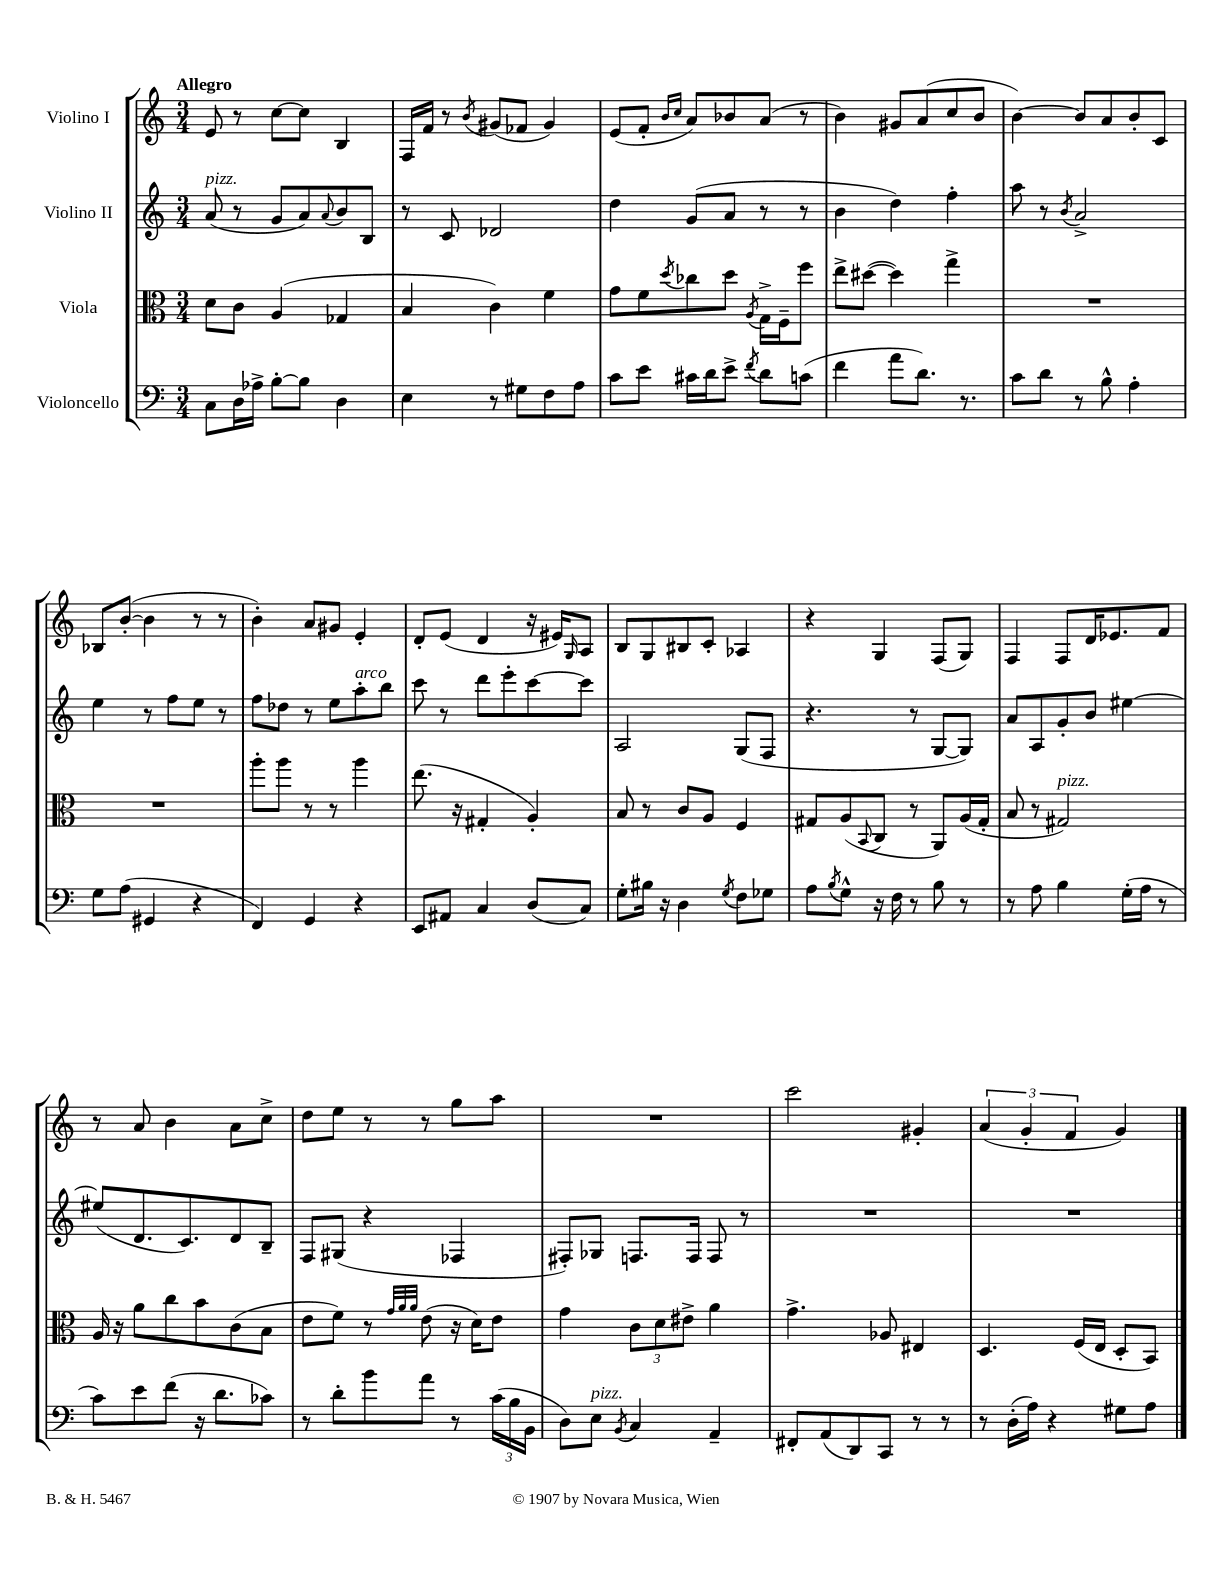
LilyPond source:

<<
\new StaffGroup <<
\new Staff = "s0" \with { instrumentName = "Violino I" } {
    \clef treble \key c \major \numericTimeSignature \time 3/4 \tempo "Allegro"
    e'8 r8 c''8~ c''8 b4 |
    f16 f'16 r8 \acciaccatura { b'8 } gis'8( fes'8 gis'4) |
    e'8( f'8-. \grace { b'16 c''16 } a'8) bes'8 a'8( r8 |
    b'4) gis'8 a'8( c''8 b'8 |
    b'4~) b'8 a'8 b'8-. c'8 |
    bes8 b'8~-.( b'4 r8 r8 |
    b'4-.) a'8 gis'8 e'4-. |
    d'8-. e'8( d'4 r16 eis'16) \grace { g16 } a8 |
    b8 g8 bis8 c'8-. aes4 |
    r4 g4 f8( g8) |
    f4 f8 d'16 ees'8. f'8 |
    r8 a'8 b'4 a'8 c''8-> |
    d''8 e''8 r8 r8 g''8 a''8 |
    R2. |
    c'''2 gis'4-. |
    \tuplet 3/2 { a'4( g'4-. f'4 } g'4) \bar "|." |
}
\new Staff = "s1" \with { instrumentName = "Violino II" } {
    \clef treble \key c \major \numericTimeSignature \time 3/4
    a'8^\markup { \italic "pizz." }( r8 g'8 a'8) \appoggiatura { a'8 } b'8 b8 |
    r8 c'8 des'2 |
    d''4 g'8( a'8 r8 r8 |
    b'4 d''4) f''4-. |
    a''8 r8 \acciaccatura { b'8 } a'2-> |
    e''4 r8 f''8 e''8 r8 |
    f''8 des''8 r8 e''8 a''8-.^\markup { \italic "arco" } b''8 |
    c'''8 r8 d'''8 e'''8-. c'''8~ c'''8 |
    a2 g8( f8 |
    r4. r8 g8~ g8) |
    a'8 a8 g'8-. b'8 eis''4~ |
    eis''8( d'8. c'8.) d'8 b8-- |
    f8 gis8( r4 fes4 |
    fis8-.) ges8 f8. f16 f8 r8 |
    R2. |
    R2. \bar "|." |
}
\new Staff = "s2" \with { instrumentName = "Viola" } {
    \clef alto \key c \major \numericTimeSignature \time 3/4
    d'8 c'8 a4( ges4 |
    b4 c'4) f'4 |
    g'8 f'8 \acciaccatura { d''8 } ces''8 d''8 \acciaccatura { a8 } g16-> f16-- f''8 |
    e''8-> dis''8~( dis''4) g''4-> |
    R2. |
    R2. |
    a''8-. a''8 r8 r8 a''4 |
    e''8.( r16 gis4-. a4-.) |
    b8 r8 c'8 a8 f4 |
    gis8 a8( \appoggiatura { b,8 } c8 r8 a,8) a16( gis16-. |
    b8 r8 gis2^\markup { \italic "pizz." }) |
    a16 r16 a'8 c''8 b'8 c'8( b8 |
    e'8 f'8) r8 \grace { g'32 a'32 a'32 } e'8( r16 d'16) e'8 |
    g'4 \tuplet 3/2 { c'8 d'8 eis'8-> } a'4 |
    g'4.-> aes8 eis4 |
    d4. f16( e16 d8-. b,8) \bar "|." |
}
\new Staff = "s3" \with { instrumentName = "Violoncello" } {
    \clef bass \key c \major \numericTimeSignature \time 3/4
    c8 d16 aes16-> b8~-. b8 d4 |
    e4 r8 gis8 f8 a8 |
    c'8 e'8 cis'16 d'16 e'8-> \acciaccatura { f'8 } d'8 c'8( |
    f'4 a'8 d'8.) r8. |
    c'8 d'8 r8 b8-^ a4-. |
    g8 a8( gis,4 r4 |
    f,4) g,4 r4 |
    e,8 ais,8 c4 d8( c8) |
    g8-. bis16 r16 d4 \acciaccatura { g8 } f8 ges8 |
    a8 \acciaccatura { b8 } g8-^ r16 f16 r8 b8 r8 |
    r8 a8 b4 g16-.( a16 r8 |
    c'8) e'8 f'8( r16 d'8. ces'8) |
    r8 d'8-. b'8 a'8 r8 \tuplet 3/2 { c'16( b16 b,16 } |
    d8) e8^\markup { \italic "pizz." } \acciaccatura { b,8 } c4 a,4-- |
    fis,8-. a,8( d,8) c,8 r8 r8 |
    r8 d16-.( a16) r4 gis8 a8 \bar "|." |
}
>>
>>
\layout { \context { \Score \remove "Bar_number_engraver" } }
